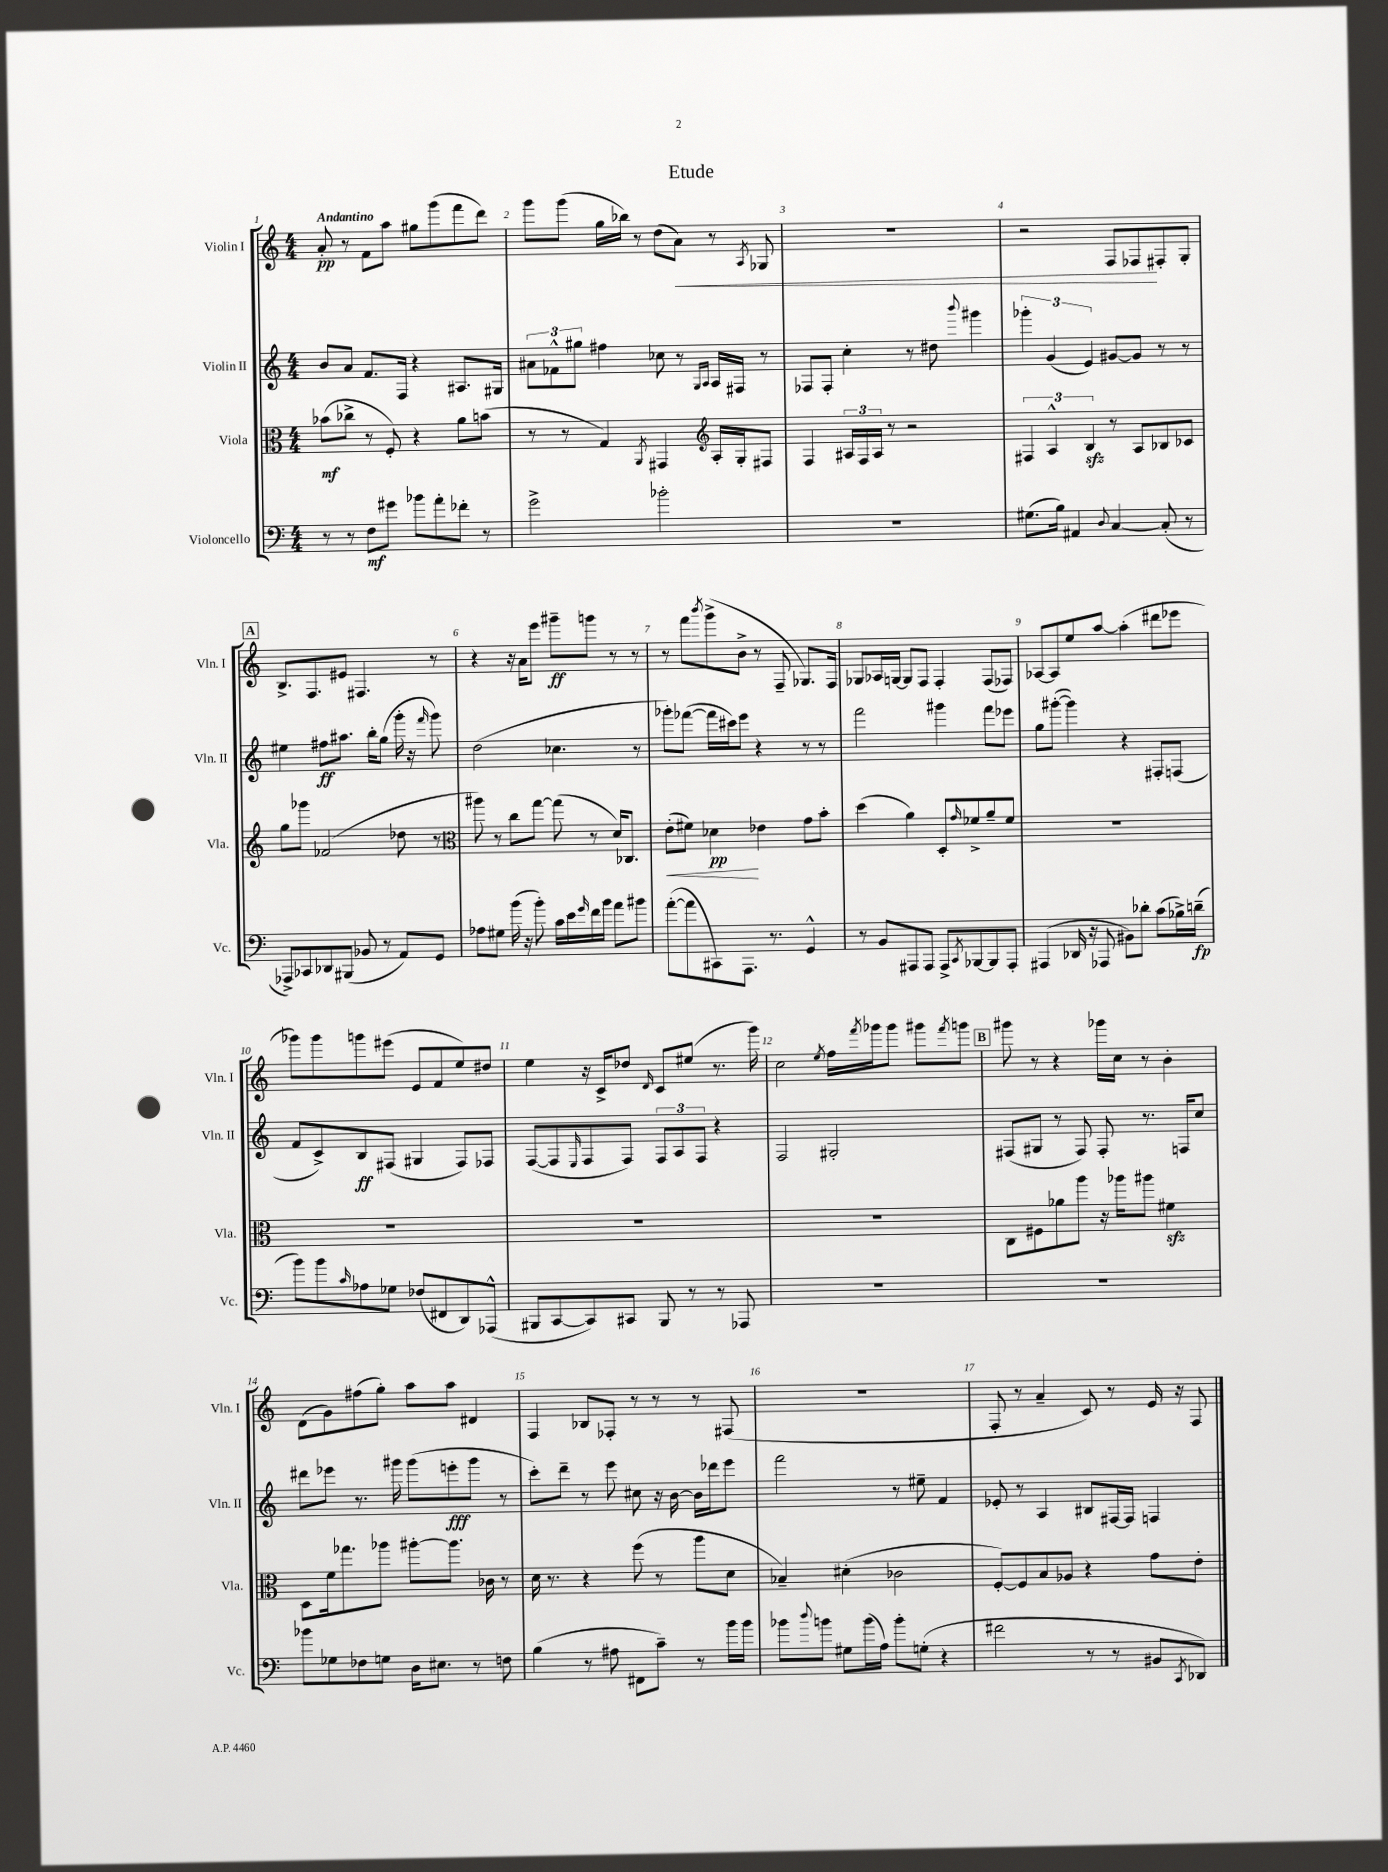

**kern	**kern	**kern	**kern
*staff4	*staff3	*staff2	*staff1
*clefF4	*clefC3	*clefG2	*clefG2
*k[]	*k[]	*k[]	*k[]
*M4/4	*M4/4	*M4/4	*M4/4
8r	(8b-	8b	8a'
8r	8cc-^	8a	8r
8F	8r	8.f	8f
8g#	8F')	.	8aa
.	.	16F	.
8b-	4r	4r	8gg#
8a'	.	.	(8ggg
8f-'	8a	8.A#	8fff
8r	(8b	.	8ddd)
.	.	16G#	.
=	=	=	=
2g^	8r	12a#	8ggg
.	.	12f-^^	.
.	8r	.	(8ggg
.	.	12gg#	.
.	4G)	4ff#	16gg
.	.	.	16bb-)
.	.	.	8r
.	8qAA	.	.
2b-'	4GG#	8cc-	(8dd
.	.	8r	8a)
*	*clefG2	*	*
.	.	16qqG	.
.	.	16qqA	.
.	16A'	16A	8r
.	16G'	16F#	.
.	.	.	8qA
.	8F#	8r	8G-
=	=	=	=
1r	4F	8F-	1r
.	.	8F-'	.
.	24A#	4cc'	.
.	24F	.	.
.	24A#	.	.
.	8r	.	.
.	2r	8r	.
.	.	8dd#	.
.	.	8qqbbb	.
.	.	4ggg#	.
=	=	=	=
(8.G#	6F#	6ggg-'	2r
.	6A^^	(6g	.
16B)	.	.	.
4AA#	.	.	.
.	6B	6e)	.
8qqD	.	.	.
[4C	8r	[8g#	8F
.	8A	8g#]	8F-
(8C']	8B-	8r	8F#'
8r	8c-	8r	8G'
=	=	=	=
8AAA-^)	8gg	4ee#	8.B^
8CC-	8ggg-	.	.
.	.	.	8.F
8DD-	(2f-	8ff#	.
(8BBB#	.	8.aa#	8e#
8BB-	.	.	4.F#
.	.	16bb'	.
8r	.	(8gg	.
8AA)	8dd-	16ggg'	.
.	.	16r	.
.	.	16qqfff	.
8GG	8r	8ggg)	8r
=	=	=	=
*	*clefC3	*	*
8A-	8aa#)	(2dd	4r
8G#	8r	.	.
(16b	8cc	.	16r
16r	.	.	16a
8b')	[8gg	.	8eee
16c	(8gg]	4.cc-	8ggg#~
16e	.	.	.
16qqg	.	.	.
16f	8r	.	8ggg
16b	.	.	.
8a	16d)	.	8r
.	8.C-	.	.
8b#	.	8r	8r
=	=	=	=
([8a'	(8e'	8ggg-')	8r
8a]	8f#)	([8fff-	8fff
.	.	.	8qbbb
8CC#)	4d-	16fff-]	(8ggg^
.	.	16ccc#)	.
8.AAA	.	8eee	8b^
.	4e-	4r	8r
8.r	.	.	.
.	.	.	8F~
4GG^^	8g	8r	8.G-)
.	8b'	8r	.
.	.	.	16F
=	=	=	=
8r	(4dd	2fff	8G-
8BB	.	.	16A-
.	.	.	[16G
8AAA#	4a)	.	8G]
8AAA#	.	.	8F
8AAA#^	8D'	4ggg#	4F'
8qCC	16qqg	.	.
[8BBB-	8f-^	.	.
8BBB-]	8a~	8fff	(8F
8AAA#'	8f-	8eee-	8F-)
=	=	=	=
(4AAA#	1r	8gg	[8A-
.	.	([8ggg#'	8A-]
16DD-	.	4ggg#])	8ee
16r	.	.	.
8AAA-	.	.	[8aa
8BB#)	.	4r	(4aa']
8d-'	.	.	.
(8c	.	8F#'	8ddd#
16B-^)	.	(8F	8eee-
(16d~	.	.	.
=	=	=	=
8b)	1r	8f	8ggg-)
8b	.	8c^)	8ggg-
16qqc	.	.	.
8A-	.	8B	8ggg
8G-	.	(8F#	(8eee#
(8F-	.	4G#	8e
8FF#	.	.	8f
8DD)	.	8F#)	8ee)
(8AAA-^^	.	8F-	8dd#
=	=	=	=
8BBB#	1r	([8F	4ee
[8CC	.	8F]	.
.	.	16qqE	.
8CC])	.	8F	16r
.	.	.	16c^
8CC#	.	8F)	8dd-
.	.	.	16qqd
8BBB#	.	12F	8c
.	.	12A	.
8r	.	.	(8ee#
.	.	12F	.
8r	.	4r	8.r
8AAA-	.	.	.
.	.	.	16ggg)
=	=	=	=
1r	1r	2F	2cc
.	.	.	8qee
.	.	2G#'	16ff
.	.	.	8qfff
.	.	.	16ggg-
.	.	.	8ggg-
.	.	.	8ggg#
.	.	.	8qfff
.	.	.	8ggg
=	=	=	=
1r	8C	(8F#	8ggg#
.	8F#	8G#	8r
.	8a-	8r	4r
.	8aa	8F#)	.
.	16r	8F#'	16ggg-
.	16aa-	.	16cc
.	8aa#	8.r	8r
.	4f#	.	4b'
.	.	16F	.
.	.	8cc	.
=	=	=	=
8b-	8D	8ddd#	(8d
8G-	16f	8eee-	8g)
.	8.gg-	.	.
8F-	.	8.r	(8ff#
8G	8aa-	.	8gg')
.	.	16ggg#	.
16D	[8aa#'	(8ggg#	8aa
8.E#	.	.	.
.	8.aa#]	8eee'	8aa
8r	.	8ggg#	4d#
.	16c-	.	.
8F	8r	8r	.
=	=	=	=
(4B	16d	8ccc')	4F
.	8.r	.	.
.	.	8ddd~	.
8r	4r	8r	8B-
8A#	.	8eee	8F-'
8FF#	(8ff	8cc#	8r
8c~)	8r	16r	8r
.	.	[16b	.
8r	8aa	16b]	8r
.	.	16ddd-	.
16b	8d	8eee	(8F#
16b	.	.	.
=	=	=	=
8b-	4B-~)	2fff	1r
8qqdd	.	.	.
8b	.	.	.
8G#	(4d#'	.	.
(16b	.	.	.
16A)	.	.	.
8b'	2c-	8r	.
(8G'	.	8ee#~	.
4r	.	4f	.
=	=	=	=
2f#	[8F')	8e-'	8F'
.	8F]	8r	8r
.	8B	4A	4a~
.	8A-	.	.
8r	4r	8B#	8c)
8r	.	[16F#	8r
.	.	16F#]	.
8BB#	8g	4F	16e
.	.	.	16r
8qCC	.	.	.
8DD-)	8e'	.	8F
==	==	==	==
*-	*-	*-	*-
